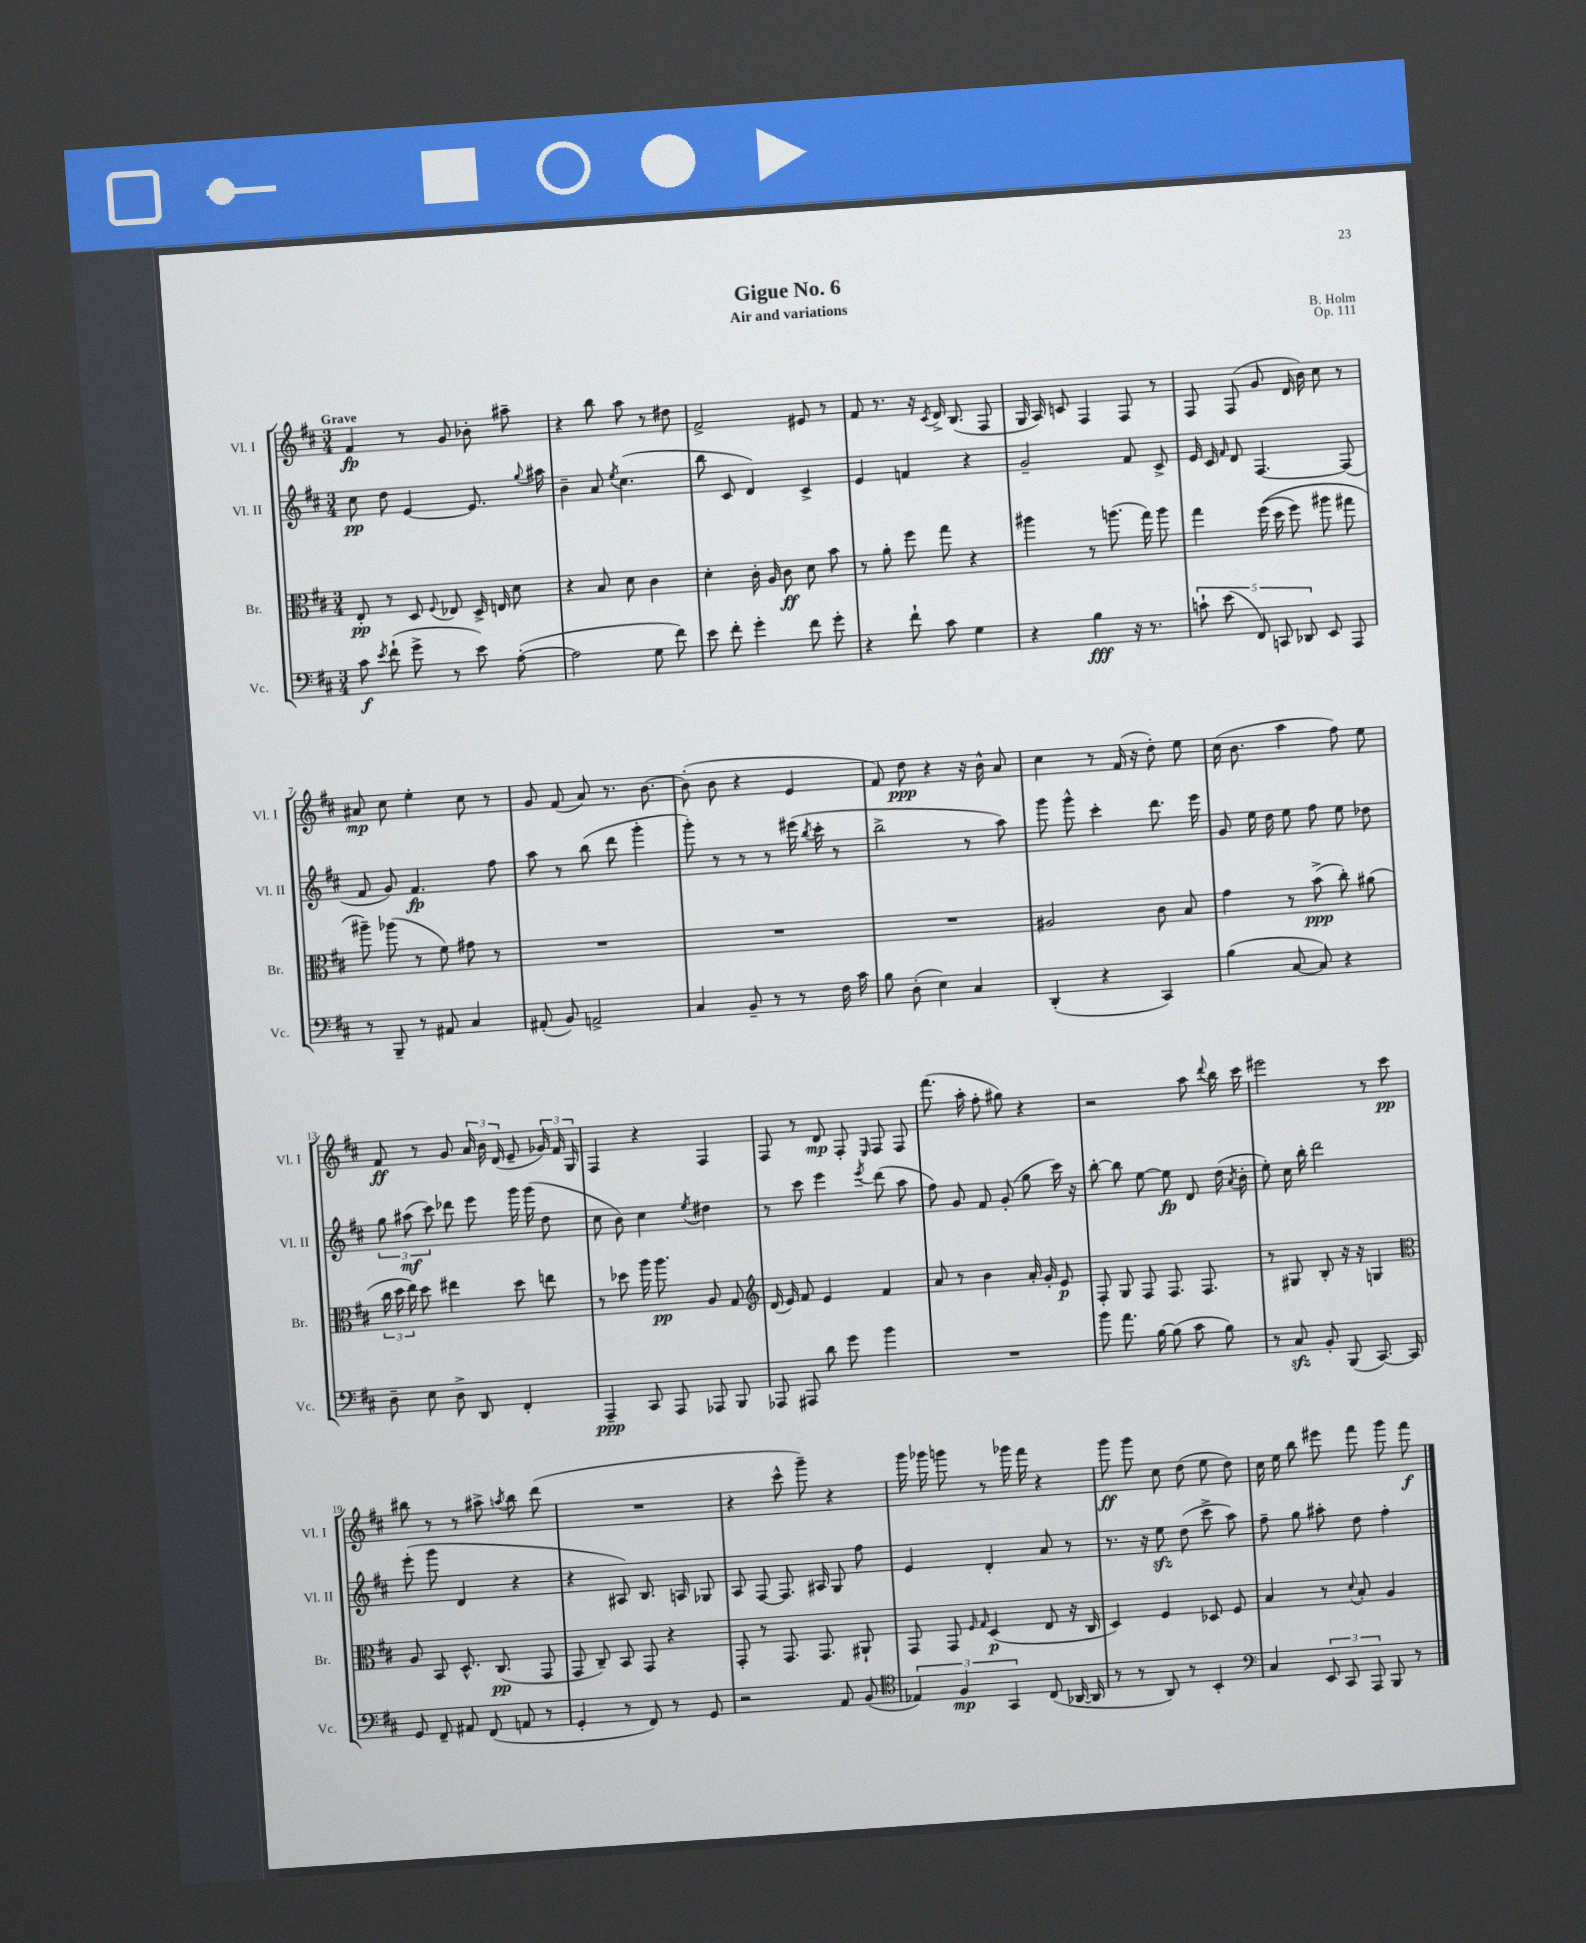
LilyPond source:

\header { title = "Gigue No. 6" composer = "B. Holm" subtitle = "Air and variations" opus = "Op. 111" }
<<
\new StaffGroup <<
\new Staff = "s0" \with { instrumentName = "Vl. I" shortInstrumentName = "Vl. I" } {
    \clef treble \key d \major \numericTimeSignature \time 3/4 \tempo "Grave"
    \autoBeamOff fis'4\fp r8 g'8 bes'8-. ais''8-- |
    r4 b''8 a''8 r8 dis''8 |
    fis'2-> eis'8 r8 |
    fis'8 r8. r16 \acciaccatura { cis'8 } d'16-> b8.( fis8 |
    g16 a16) c'8 fis4 fis8 r8 |
    fis8 fis8( g'8 d'16 b'16) cis''8 r8 |
    ais'8\mp cis''8 e''4-. cis''8 r8 |
    g'8 fis'8( a'8) r8. b'8.~ |
    b'8-.( b'8 r4 e'4 |
    fis'8) d''8\ppp r4 r16 b'16-^ a'8 |
    cis''4 r8 fis'16( r16 d''8-.) e''8 |
    cis''16( b'8. a''4 fis''8) e''8 |
    fis'8\ff r8 g'8 \tuplet 3/2 { a'16 b'16 d'16( } e'8-- \tuplet 3/2 { ges'16) fis'16 g16 } |
    fis4 r4 fis4 |
    fis8 r8 d'8\mp fis8-. \grace { e16 } fis8 fis8 |
    fis'''8.( a''16-. fis''8-. gis''8) r4 |
    r2 a''8 \appoggiatura { d'''8 } b''16 cis'''16 |
    eis'''2 r8 cis'''8\pp |
    bis''8 r8 r8 ais''8-> \acciaccatura { a''8 } bis''8 d'''8( |
    R2. |
    r4 cis'''8-^ g'''8--) r4 |
    g'''16 ges'''16 g'''8 r8 ges'''16 fis'''16 r4 |
    g'''8\ff g'''8 cis''8 d''8( e''8 d''8) |
    cis''16 e''16 b''8 eis'''8 fis'''8 g'''8 fis'''8\f \bar "|." |
}
\new Staff = "s1" \with { instrumentName = "Vl. II" shortInstrumentName = "Vl. II" } {
    \clef treble \key d \major \numericTimeSignature \time 3/4
    \autoBeamOff cis''8\pp d''8 e'4~ e'8. \appoggiatura { g''8 } ais''16 |
    b'4-- a'8 \acciaccatura { e''8 } cis''4.( |
    b''8 cis'8 d'4) cis'4-> |
    e'4 f'4 r4 |
    g'2-- fis'8 cis'8-> |
    e'16 cis'16 \grace { fis'16 } d'8 fis4.~ fis8( |
    fis'8 g'8) fis'4.\fp fis''8 |
    a''8 r8 b''8( d'''8 g'''4-. |
    g'''8-.) r8 r8 r8 eis'''16( \acciaccatura { b''8 } cis'''16-. r8 |
    b''2-> r8 a''8) |
    g'''8 g'''8-^ cis'''4-. d'''8. e'''16 |
    g'8 e''16 d''16 e''8 fis''8 e''8 des''8 |
    \tuplet 3/2 { g''8 ais''8\mf( cis'''8) } des'''8 e'''8 g'''16 g'''16( d''8 |
    cis''8 b'8) cis''4 \acciaccatura { e''8 } dis''4 |
    r8 cis'''8 e'''4 \acciaccatura { e'''8 } d'''8( a''8 |
    fis''8) g'8 fis'8 g'8-.( g''8 cis'''16) r16 |
    b''8~-. b''8 e''8~ e''8\fp d'8 d''16( \acciaccatura { a'8 } b'16-. |
    e''8-.) cis''16 b''16-. d'''2 |
    e'''8-.( g'''8 d'4 r4 |
    r4 ais8) b8. a16 ges8 |
    a8 fis8~ fis8. ais16 g8 fis''8 |
    e'4 d'4-. a'8 r8 |
    r8. r16 e''8\sfz d''8( cis'''8-> a''8) |
    fis''8-- g''8 ais''8-. d''8 fis''4-. \bar "|." |
}
\new Staff = "s2" \with { instrumentName = "Br." shortInstrumentName = "Br." } {
    \clef alto \key d \major \numericTimeSignature \time 3/4
    \autoBeamOff e8-.\pp r8 d8 \appoggiatura { fis8 } ees8 d16-> e16 d'8 |
    r4 b8 d'8 cis'4 |
    d'4-. cis'16-. a16 cis'8\ff d'8 b'8 |
    r8 a'8-. fis''8 g''8 r4 |
    ais''4 r8 a''8.( g''16) a''8 |
    g''4 fis''16(\( d''16 fis''8) ais''8 gis''8 |
    ais''8--\) aes''8( r8 fis'8) gis'8 r8 |
    R2. |
    R2. |
    R2. |
    ais2 cis'8 b8 |
    g'4 r8 b'8->\ppp( cis''8-.) ais'8( |
    \tuplet 3/2 { cis''16 d''16 e''16) } d''8 eis''4 d''8 e''8 |
    r8 des''8 a''16 a''8.\pp a8 g8 |
    \clef treble d'16( e'16) fis'8 e'4 fis'4 |
    a'8 r8 b'4 a'16-. g'16-. e'8\p |
    fis8-. g8 fis8 fis8. fis8. |
    r8 gis8 b8-. r16 r16 g4 |
    \clef alto a8 b,8 d8.-^ cis8.\pp( g,8 |
    g,8 cis8--) b,8 g,8 r4 |
    g,8-. r8 g,8. g,8. ais,8-! |
    g,8 g,8 \grace { fis16 g16 } d4\p( e8 r16 cis16 |
    d4) fis4 des8 fis8 |
    b4 r8 \appoggiatura { d'8 } b8-. a4 \bar "|." |
}
\new Staff = "s3" \with { instrumentName = "Vc." shortInstrumentName = "Vc." } {
    \clef bass \key d \major \numericTimeSignature \time 3/4
    \autoBeamOff cis'8\f \acciaccatura { e'8 } fis'8-!( g'8-> r8 e'8) a8~-.( |
    a2 g8 fis'8) |
    e'8 fis'8-. g'4-. fis'8 g'8-. |
    r4 fis'8-! cis'8 g4 |
    r4 b4\fff r16 r8. |
    \tuplet 5/4 { c'8-! e'8( fis,8) c,8 des,8 } e,8 a,,8 |
    r8 b,,8-- r8 ais,8 cis4 |
    ais,8-.( b,8) a,2-> |
    cis4 b,8-- r8 r8 fis16 cis'16 |
    b8 d8-.( e4) cis4 |
    d,4-.( r4 cis,4) |
    b4( cis8~ cis8) r4 |
    d8-- e8 d8-> d,8 fis,4-. |
    a,,4--\ppp cis,8 a,,8 aes,,8 b,,8 |
    aes,,8 ais,,8 d'8 g'8 b'4 |
    R2. |
    b'8 a'8. b16~ b8( cis'8 b8) |
    r8 cis8\sfz b,8-. b,,8( cis,8.~) cis,16 |
    g,8 fis,8-- ais,8 fis,8( a,8 r8 |
    g,4-. r8 fis,8) r8 g,8 |
    r2 a,8 b,8( |
    \clef tenor \tuplet 3/2 { ees4) fis4\mp g,4 } cis8( aes,16~ aes,16 |
    r8 r8 a,8) r8 b,4-. |
    \clef bass cis4 \tuplet 3/2 { e,8 cis,8 a,,8 } b,,8 r8 \bar "|." |
}
>>
>>
